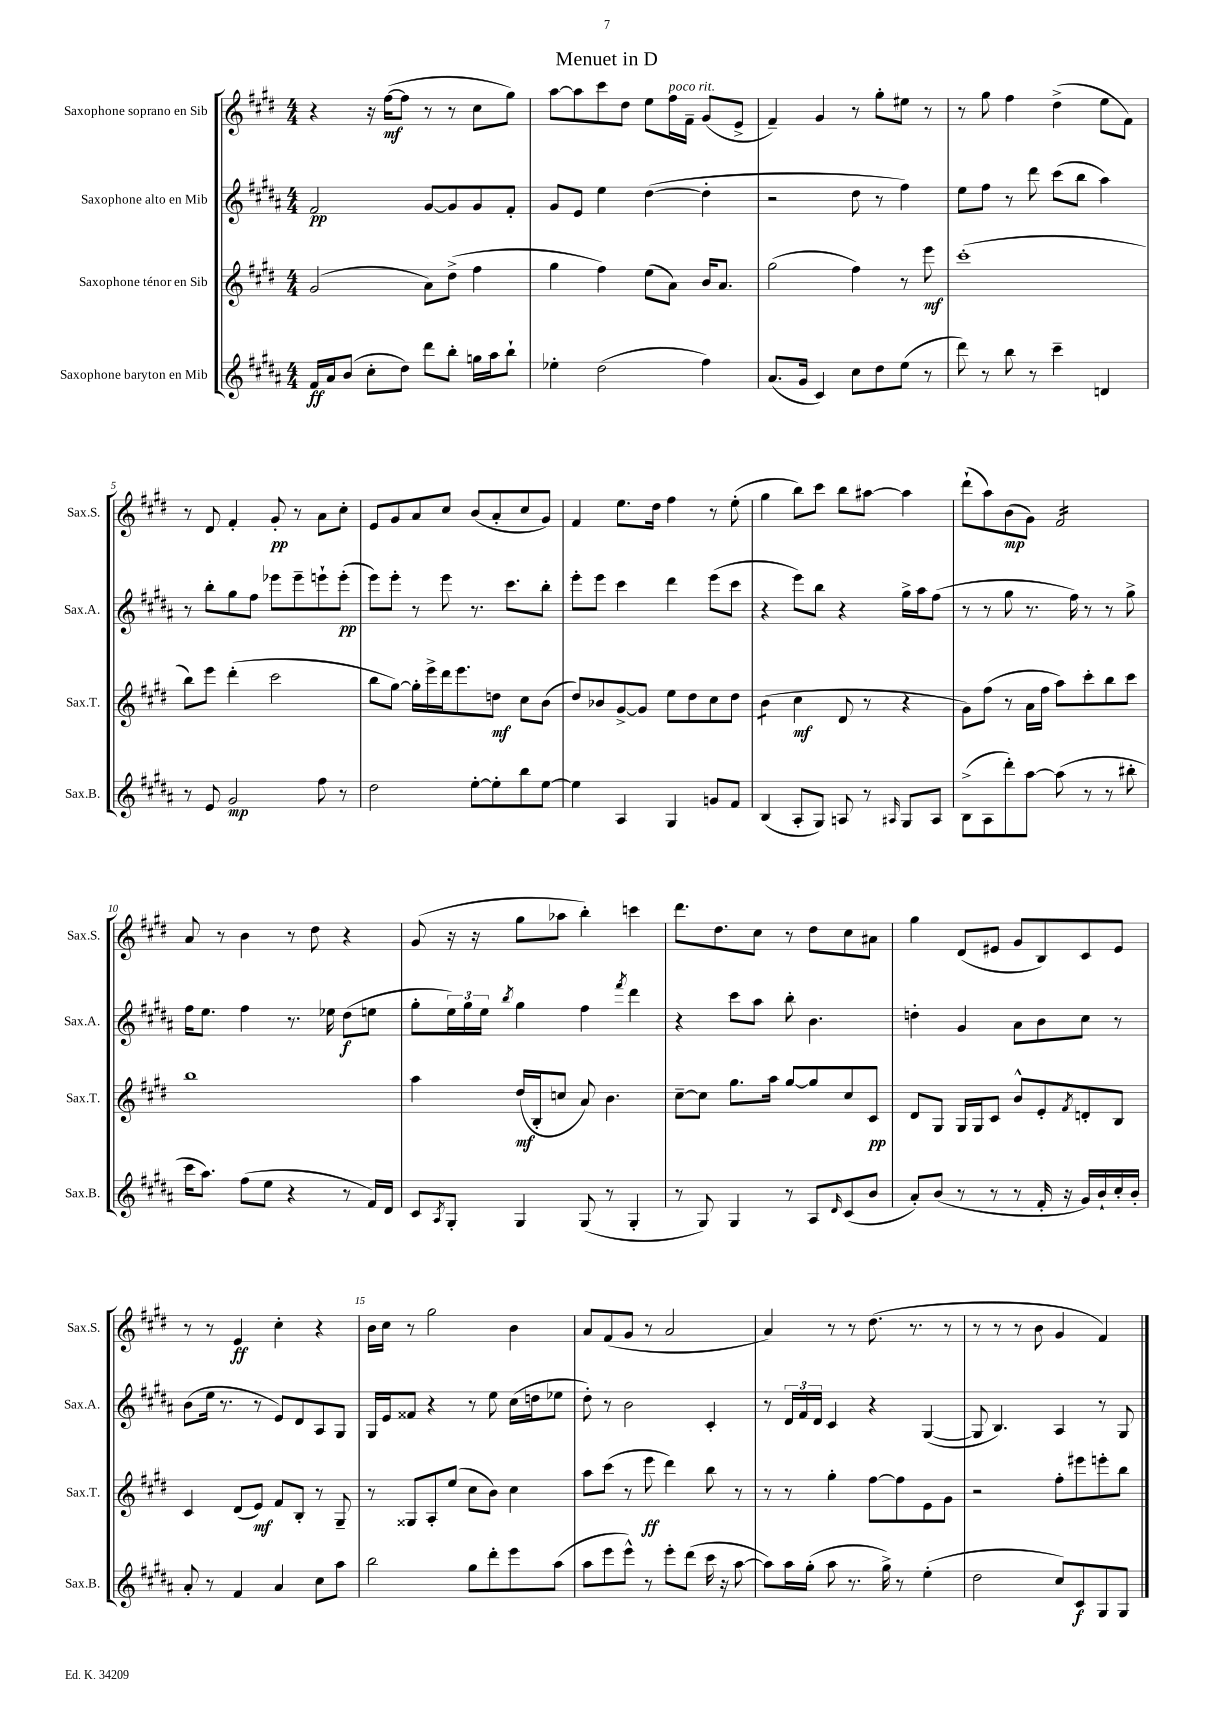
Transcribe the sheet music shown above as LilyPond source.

\header { title = "Menuet in D" }
<<
\new StaffGroup <<
\new Staff = "s0" \with { instrumentName = "Saxophone soprano en Sib" shortInstrumentName = "Sax.S." } {
    \clef treble \key e \major \numericTimeSignature \time 4/4
    r4 r16 fis''16~\mf( fis''8 r8 r8 cis''8 gis''8) |
    a''8~ a''8 cis'''8 dis''8 e''8 fis''16^\markup { \italic "poco rit." } fis'16-- gis'8( e'8-> |
    fis'4--) gis'4 r8 gis''8-. eis''8 r8 |
    r8 gis''8 fis''4 dis''4->( e''8 fis'8) |
    r8 dis'8 fis'4-. gis'8-.\pp r8 a'8 cis''8-. |
    e'8 gis'8 a'8 cis''8 b'8( a'8-. cis''8 gis'8) |
    fis'4 e''8. dis''16 fis''4 r8 e''8-.( |
    gis''4 b''8) cis'''8 b''8 ais''8~ ais''4 |
    dis'''8-!( a''8) b'8\mp( gis'8) fis'2:16 |
    a'8 r8 b'4 r8 dis''8 r4 |
    gis'8( r16 r16 gis''8 aes''8 b''4-.) c'''4 |
    dis'''8. dis''8. cis''8 r8 dis''8 cis''8 ais'8 |
    gis''4 dis'8( eis'8 gis'8 b8) cis'8 eis'8 |
    r8 r8 e'4\ff cis''4-. r4 |
    b'16 cis''16 r8 gis''2 b'4 |
    a'8 fis'8( gis'8 r8 a'2 |
    a'4) r8 r8 dis''8.( r8. r8 |
    r8 r8 r8 b'8 gis'4 fis'4) \bar "|." |
}
\new Staff = "s1" \with { instrumentName = "Saxophone alto en Mib" shortInstrumentName = "Sax.A." } {
    \clef treble \key b \major \numericTimeSignature \time 4/4
    fis'2\pp gis'8~ gis'8 gis'8 fis'8-. |
    gis'8 e'8 e''4 dis''4~( dis''4-. |
    r2 dis''8 r8 fis''4) |
    e''8 fis''8 r8 dis'''8 cis'''8( b''8 ais''4) |
    r8 b''8-. gis''8 fis''8 ees'''8 ees'''8-- e'''8-! e'''8-.\pp( |
    e'''8) e'''8-. r8 e'''8 r8. cis'''8. b''8-. |
    e'''8-. e'''8 cis'''4 dis'''4 e'''8( cis'''8 |
    r4 e'''8) b''8 r4 gis''16-> ais''16 fis''8( |
    r8 r8 gis''8 r8. fis''16) r8 r8 gis''8-> |
    fis''16 e''8. fis''4 r8. ees''16 dis''8\f( e''8 |
    gis''8-. \tuplet 3/2 { e''16) gis''16 e''16 } \acciaccatura { b''8 } gis''4 fis''4 \acciaccatura { fis'''8 } dis'''4 |
    r4 cis'''8 ais''8 b''8-. b'4. |
    d''4-. gis'4 ais'8 b'8 cis''8 r8 |
    b'8( e''16 r8. r8 e'8) dis'8 ais8 gis8 |
    gis16 e'16 fisis'8 r4 r8 e''8 cis''16( d''16 ees''8 |
    dis''8-.) r8 b'2 cis'4-. |
    r8 \tuplet 3/2 { dis'16 fis'16 dis'16 } cis'4 r4 gis4~( |
    gis8 b4.) ais4 r8 gis8 \bar "|." |
}
\new Staff = "s2" \with { instrumentName = "Saxophone ténor en Sib" shortInstrumentName = "Sax.T." } {
    \clef treble \key e \major \numericTimeSignature \time 4/4
    gis'2( a'8) dis''8->( fis''4 |
    gis''4 fis''4) e''8( a'8) b'16 a'8. |
    gis''2( fis''4) r8 e'''8\mf |
    cis'''1-.( |
    b''8) e'''8 dis'''4-.( cis'''2 |
    b''8 gis''8~) gis''16-. e'''16-> dis'''16 e'''8. d''8\mf cis''8 b'8( |
    dis''8) bes'8 gis'8~-> gis'8 e''8 dis''8 cis''8 dis''8 |
    b'4:8( cis''4\mf dis'8 r8 r4 |
    gis'8) fis''8( r8 a'16 fis''16 a''8) cis'''8-. b''8 cis'''8 |
    b''1 |
    a''4 dis''16\mf( b16-. c''8 a'8) b'4. |
    cis''8~-- cis''8 gis''8. a''16 gis''8~ gis''8 cis''8 cis'8\pp |
    dis'8 gis8 gis16 gis16 cis'8 b'8-^ e'8-. \acciaccatura { fis'8 } d'8-. b8 |
    cis'4 dis'8( e'8\mf) fis'8 b8-. r8 gis8-- |
    r8 gisis8 a8-. e''8( cis''8 b'8) cis''4 |
    a''8 cis'''8( r8 e'''8\ff dis'''4) b''8 r8 |
    r8 r8 gis''4-. fis''8~ fis''8 e'8 gis'8 |
    r2 fis''8-. eis'''8 e'''8-. b''8 \bar "|." |
}
\new Staff = "s3" \with { instrumentName = "Saxophone baryton en Mib" shortInstrumentName = "Sax.B." } {
    \clef treble \key b \major \numericTimeSignature \time 4/4
    fis'16\ff ais'16 b'8( cis''8-. dis''8) dis'''8 b''8-. g''16 ais''16 b''8-! |
    ees''4-. dis''2( fis''4) |
    ais'8.( gis'16 cis'4) cis''8 dis''8 e''8( r8 |
    dis'''8) r8 b''8 r8 cis'''4-- d'4 |
    r8 e'8 gis'2\mp fis''8 r8 |
    dis''2 e''8~-. e''8-. b''8 e''8~ |
    e''4 ais4 gis4 g'8 fis'8 |
    b4( ais8-. gis8) a8 r8 \grace { ais16 } gis8 ais8 |
    b8->( ais8 dis'''8-.) ais''8~ ais''8( r8 r8 bis''8-. |
    cis'''16 ais''8.) fis''8( e''8 r4 r8 fis'16) dis'16 |
    cis'8 \acciaccatura { ais8 } gis8-. gis4 gis8( r8 gis4-. |
    r8 gis8) gis4 r8 ais8 \grace { dis'16 } cis'8( b'8 |
    ais'8-.) b'8( r8 r8 r8 fis'16-. r16 gis'16) b'16-! cis''16-. b'16-. |
    ais'8-. r8 fis'4 ais'4 cis''8 ais''8 |
    b''2 gis''8 dis'''8-. e'''8 ais''8( |
    ais''8 e'''8 e'''8-^) r8 e'''8-. dis'''8( cis'''16 r16 ais''8~ |
    ais''8) ais''16 gis''16-.( ais''8 r8. gis''16->) r8 e''4-.( |
    dis''2 cis''8) cis'8\f gis8 gis8 \bar "|." |
}
>>
>>
\layout { \context { \Score \override BarNumber.break-visibility = ##(#f #t #t) barNumberVisibility = #(every-nth-bar-number-visible 5) } }
